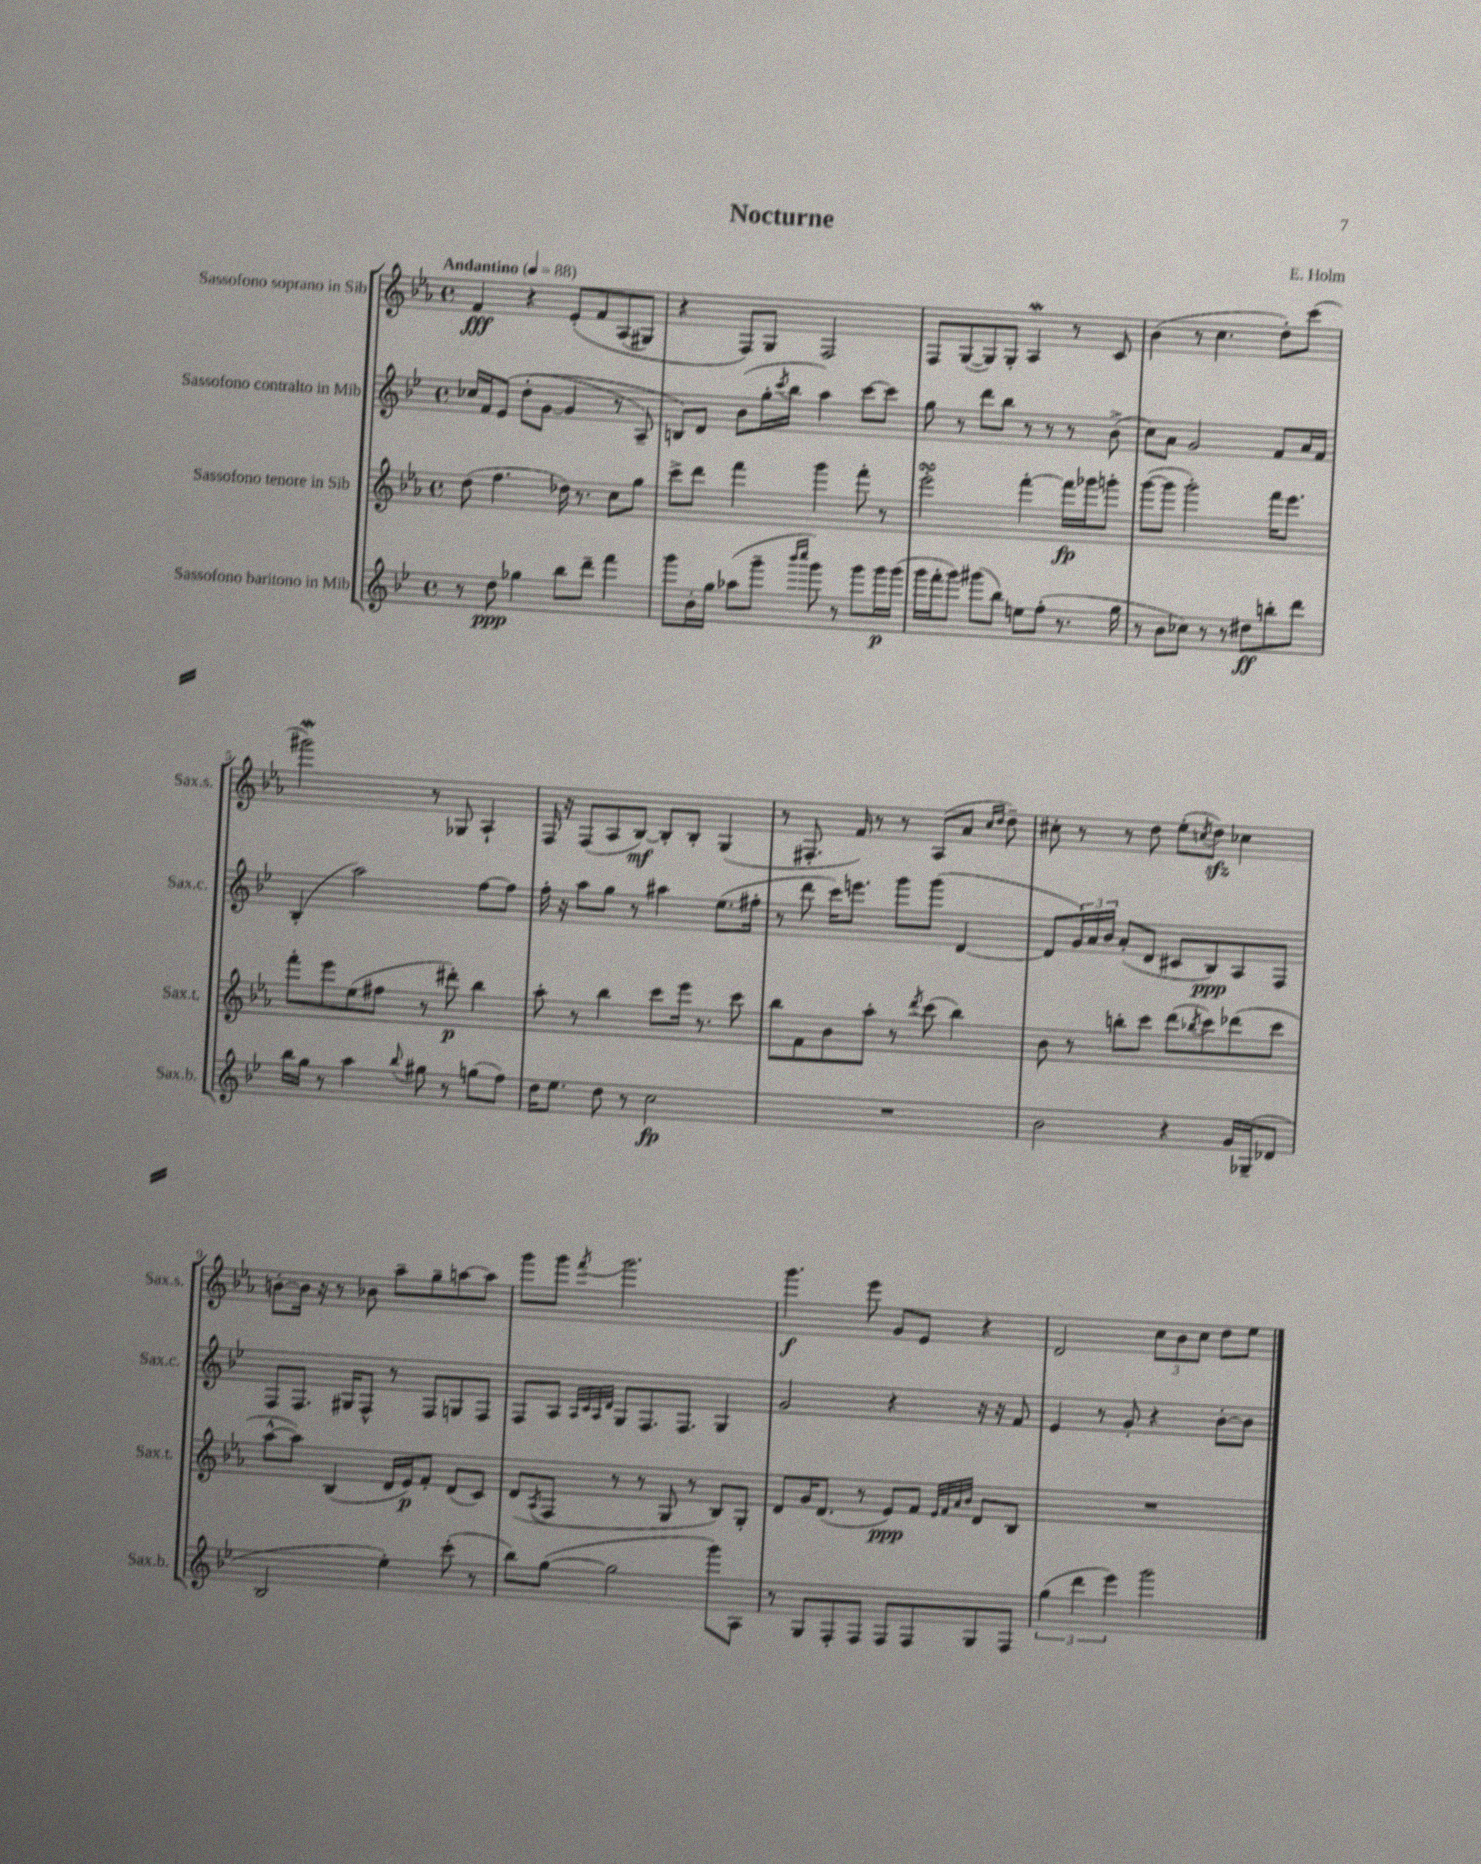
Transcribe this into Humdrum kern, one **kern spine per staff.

**kern	**kern	**kern	**kern
*staff4	*staff3	*staff2	*staff1
*clefG2	*clefG2	*clefG2	*clefG2
*k[b-e-]	*k[b-e-a-]	*k[b-e-]	*k[b-e-a-]
*M4/4	*M4/4	*M4/4	*M4/4
*met(c)	*met(c)	*met(c)	*met(c)
*MM88	*MM88	*MM88	*MM88
8r	(8dd\	16cc-/LL	4f/
.	.	16f/J	.
8dd\	4.ff\	&(8e-/J	.
4gg-\	.	(8dd'\L	4r
.	.	[8g\J	.
8bb-\L	16dd-\)	4g/]	&(8e-'/L
.	8.r	.	.
8ddd~\J	.	.	8f/
4fff\	8cc\L	8r	(8A-/
.	8gg\J	8A~/)	8G#/J)
=	=	=	=
8ggg\L	8ccc^\L	8B/L&)	4r
16b-'\L	8ddd\J	8d/J	.
16gg\JJ	.	.	.
(8aa-\L	4fff\	(8b-\L	8F/L&)
8ggg~\J	.	16gg'\L	8G/J
.	.	8qccc/	.
.	.	16bb-\JJ	.
16qqbbb-/LL	.	.	.
16qqcccc/JJ	.	.	.
8ggg\)	4ggg\	4aa\)	2F/
8r	.	.	.
8ggg\L	8fff'\	[8ccc\L	.
16ggg\L	8r	8ccc\]J	.
(16ggg\JJ	.	.	.
=	=	=	=
16ggg\LL	2eee-'\	8gg\	8F/L
16fff'\J	.	.	.
8ggg\J)	.	8r	([8G/
(8ggg#\L	.	8ddd\L	8G/])
8bb-\J)	.	8bb-\J	8G'/J
8ee\L	[4fff'\	8r	4A-/
(8ff'\J	.	8r	.
8.r	16fff\]LL	8r	8r
.	16ggg-\J	.	.
.	8ggg'\J	(8b-^\	8c/
16gg\	.	.	.
=	=	=	=
8r	([8ggg\L	8cc\L)	(4b-\
8b-\L	8ggg\]J	8a\J	.
8cc-\J)	2ggg'\)	2g/	8r
8r	.	.	4.cc\
8r	.	.	.
8dd#\L	.	.	.
8bb'\	16fff\LK	8f/L	8dd'\L)
.	8.eee-\J	.	.
8ddd\J	.	16a/L	(8ccc\J
.	.	16f/JJ	.
=	=	=	=
16bb-\LL	8fff'\L	(4B-'/	2ggg#\)
16gg\JJ	.	.	.
8r	8eee-\	.	.
4aa\	(8ee-\	2aa\)	.
.	8ff#\J	.	.
8qqbb-/	.	.	.
8gg#\	8r	.	8r
8r	8ddd#'\)	.	8G-/
(8gg\L	4bb-\	[8ff\L	4A-`/
8ff\J)	.	8ff\]J	.
=	=	=	=
16dd\LK	8aa-'\	16ff'\	16F/
8.ee-\J	.	16r	16r
.	8r	8aa\L	(8F/L
8dd\	4bb-\	8gg\J	8A-/
8r	.	8r	[8B-/J)
2cc\	8ccc\L	4aa#\	8B-'/]L
.	16eee-\Jk	.	8B-'/J
.	8.r	.	.
.	.	(8.ee-\L	(4G/
.	8ccc\	.	.
.	.	16ff#'\Jk	.
=	=	=	=
1r	8bb-\L	8r	8r
.	8f\	8ddd\	8.F#'/
.	8b-\	16ccc\LK)	.
.	.	8.eee\J	16f/)
.	8aa-'\J	.	8r
.	8r	8ggg\L	8r
.	8qddd/	.	.
.	(8ccc\	(8ggg\J	(8A-/L
.	4bb-\)	[4d/	8a-/J
.	.	.	16qqcc/LL
.	.	.	16qqdd/JJ
.	.	.	8dd~\)
=	=	=	=
2b-\	8b-\	8d/]L	8cc#'\
.	8r	24g/L)	8r
.	.	24a/	.
.	.	24b-/JJ	.
.	8bb'\L	(8a'/L	8r
.	8ccc\J	8d/J	8dd\
4r	(8ddd\L	8c#/L	(8ee-'\L
.	8qbb-/	.	8qcc/
.	8ccc\)	8B-/)	8dd\J)
16g/LL	(8ddd-\	8A/	4cc-\
(16G-~/J	.	.	.
8d-/J	8ccc\J	8F/J	.
=	=	=	=
2B-/	[8aa-^^\L	8F/L	[8b'\L
.	8aa-\]J)	8.F/J	16b\]Jk
.	.	.	16r
.	(4B-/	.	8r
.	.	16G#/LK	.
.	.	8F^^/J	8b-\
4ee-'\)	16d/LL	8r	8aa-~\L
.	16e-/J)	.	.
.	8f'/J	8F/L	8gg~\
(8ccc'\	(8d/L	8G/	[8aa\
8r	8c/J)	8F/J	8aa\]J
=	=	=	=
8bb-\L)	(8d/L	8F/L	8ggg\L
.	8qA-/	.	.
([8gg\J	8F/J	8A/J	8ggg\J
.	.	32qqA/LLL	.
.	.	32qqc/	.
.	.	32qqA/	.
.	.	32qqd/JJJ	8qfff/
2gg\]	8r	8G/L	2.ggg\
.	8r	8.F/	.
.	8G/	.	.
.	.	8.F/J	.
.	8r	.	.
8ggg\L)	8B-/L)	4G/	.
8A\J	8G'/J	.	.
=	=	=	=
8r	8d/L	2g/	4.ggg\
8G/L	16g/K	.	.
.	(8.d/J	.	.
8F'/	.	.	.
8F/J	8r	.	8eee-\
8F/L	8e-/L)	4r	8g/L
8F/	8f/J	.	8e-/J
.	32qqe-/LLL	.	.
.	32qqf/	.	.
.	32qqa-/	.	.
.	32qqb-/JJJ	.	.
8G/	8d/L	16r	4r
.	.	16r	.
8F/J	8B-/J	8f/	.
=	=	=	=
(6gg\	1r	4e-/	2d/
6ddd\	.	.	.
.	.	8r	.
6eee-\)	.	.	.
.	.	8g'/	.
2ggg\	.	4r	12cc\L
.	.	.	12b-\
.	.	.	12cc\J
.	.	[8b-'\L	8dd\L
.	.	8b-\]J	8ee-\J
==	==	==	==
*-	*-	*-	*-
